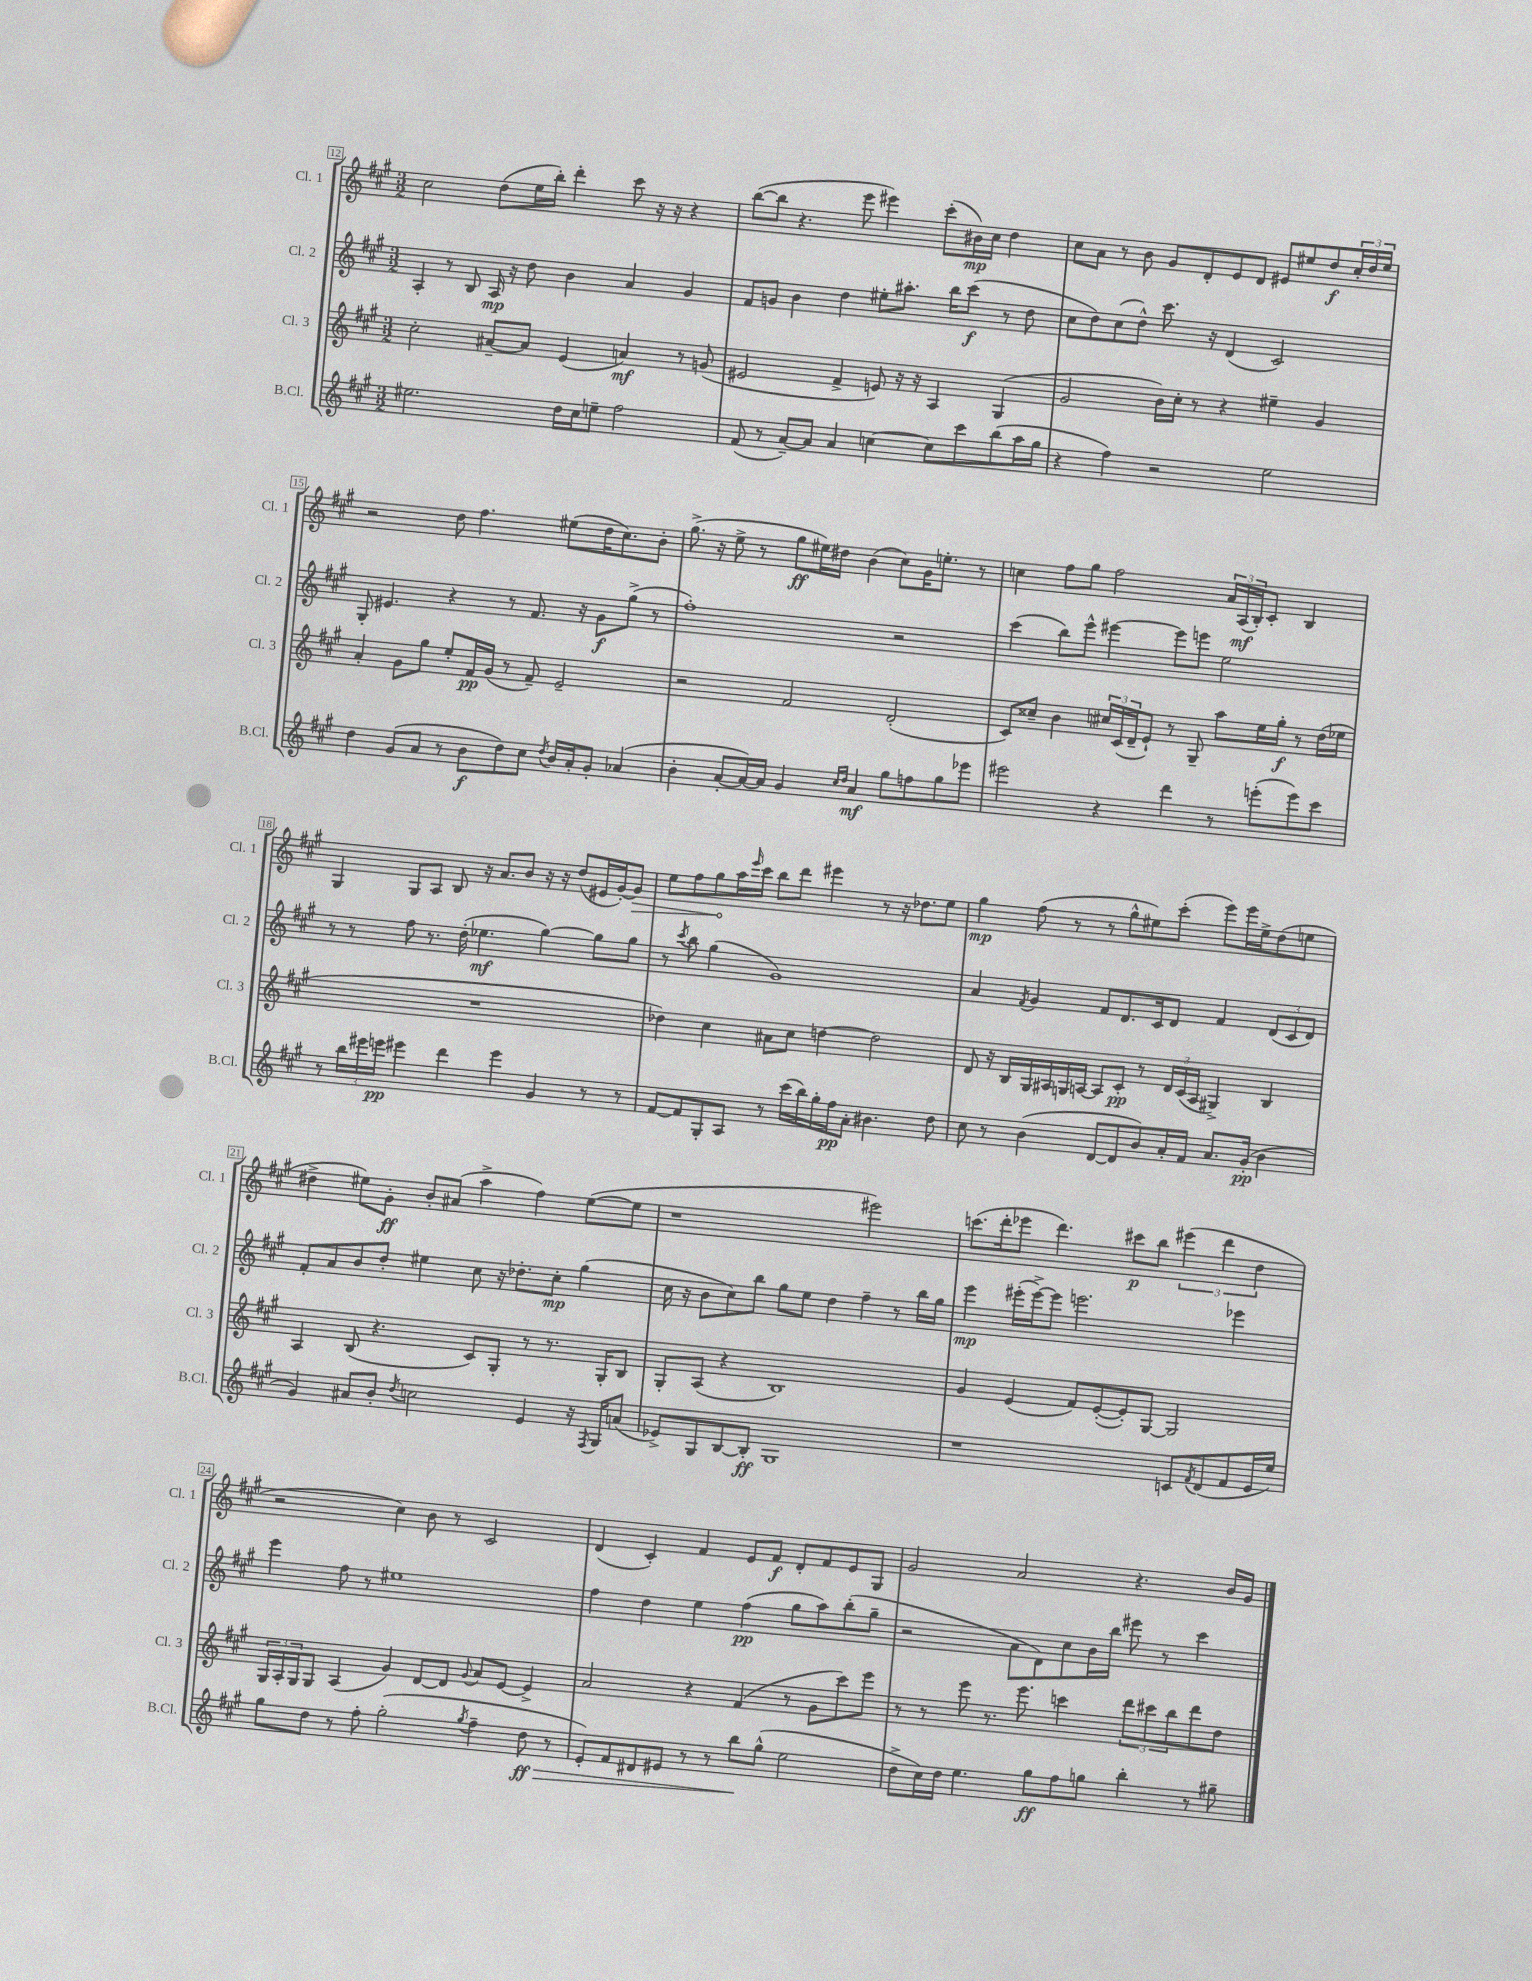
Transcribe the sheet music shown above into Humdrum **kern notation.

**kern	**kern	**kern	**kern
*staff4	*staff3	*staff2	*staff1
*clefG2	*clefG2	*clefG2	*clefG2
*k[f#c#g#]	*k[f#c#g#]	*k[f#c#g#]	*k[f#c#g#]
*M3/2	*M3/2	*M3/2	*M3/2
2.ee#	2cc#'	4A'	2cc#
.	.	8r	.
.	.	8B	.
.	[8a#~	16A	(8dd
.	.	16r	.
.	8a#]	8dd	16ee
.	.	.	16bb')
16dd	(4e	4b	4ddd'
16cc#	.	.	.
8ee~	.	.	.
2ff#	4a)	4a	8ccc#
.	.	.	16r
.	.	.	16r
.	8r	4g#	4r
.	(8g	.	.
=	=	=	=
(8f#	2e#	8f#	([8bb
8r	.	8g	8bb]
[8a~)	.	4b	4.r
8a]	.	.	.
4a	4f#^	4dd	.
.	.	.	8eee
[4cc	8e)	8ee#'	4eee#)
.	16r	8.aa#'	.
.	16r	.	.
8cc]	4A	.	(8ccc#'
.	.	16bb	.
8ccc#	.	(8ccc#	16b#)
.	.	.	16cc#
(8bb	(4G#	8r	4dd
16aa	.	8dd	.
16gg#	.	.	.
=	=	=	=
4r	2g#	8cc#	8cc#
.	.	8dd)	8a
4ff#)	.	(8cc#	8r
.	.	8dd^^)	8b
2r	16b)	8.ccc#	8g#
.	16cc#'	.	.
.	8r	.	8d'
.	.	16r	.
.	4r	(4d	8e
.	.	.	8d
2ee	4ee#~	2c#)	8e#
.	.	.	8ee#
.	4g#	.	8dd
.	.	.	24cc#'
.	.	.	24dd
.	.	.	24ee#
=	=	=	=
4dd	4a'	8G#'	2r
.	.	4.e#	.
(8g#	8g#	.	.
8a	8gg#	.	.
8r	8ee'	4r	8dd
8b	16f#	.	4.ff#
.	(16g#	.	.
8dd)	8r	8r	.
8cc#	8f#~)	8.f#	.
8qdd	.	.	.
16b	2e~	.	(8ee#
16a'	.	16r	.
8g#'	.	8g#	16dd
.	.	.	8.cc#)
(4a-	.	(8gg#^	.
.	.	8r	8b'
=	=	=	=
4b'	2r	1ff#')	(8.gg#^
.	.	.	16r
[8a'	.	.	8ee^
16a_)	.	.	8r
16a]	.	.	.
4g#	2f#	.	8gg#
.	.	.	16ee#)
.	.	.	16dd#
16qqcc#	.	.	.
16qqdd	.	.	.
4a	.	.	(4b
8gg#	(2d'	2r	8cc#)
8ff	.	.	16g#
.	.	.	8.ee'
8gg#	.	.	.
8eee-	.	.	8r
=	=	=	=
2eee#	8c#)	(4ccc#	4cc
.	8cc##~	.	.
.	4b	8bb)	8ff#
.	.	8eee^^	8gg#
4r	24cc#	[4eee#	2ff#
.	(24c#	.	.
.	24d~	.	.
.	8e`)	.	.
4ddd	8r	8eee#]	.
.	8G#~	8eee	.
8r	8aa	2ee	24a
.	.	.	(24A
.	.	.	24B')
(8eee'	16ee	.	8c#'
.	16gg#'	.	.
8eee)	8r	.	4B
8ccc#	(16dd	.	.
.	16ee-	.	.
=	=	=	=
8r	1.r	8r	4G#
24bb	.	8r	.
24eee#	.	.	.
24eee	.	.	.
4eee#	.	8ff#	8G#
.	.	8.r	8A
4ddd	.	.	8B
.	.	(16dd'	.
.	.	4.ee-	16r
.	.	.	8.a
4eee#	.	.	.
.	.	.	8b
4g#	.	[4gg#)	16r
.	.	.	16r
.	.	.	(8dd
8r	.	8gg#]	16e#
.	.	.	[16g#')
8r	.	8gg#	8g#]
=	=	=	=
[8f#	4dd-)	8r	8ee
.	.	8qccc#	.
8f#]	.	8bb	8ff#
8G#'	4cc#	(4gg#	8gg#
8A	.	.	16aa
.	.	.	16qqeee
.	.	.	16ccc#
8r	8a#	1g#)	8bb
(16ccc#	8cc#	.	8ddd
16bb)	.	.	.
16gg#'	[4dd	.	4eee#
16ff#	.	.	.
8a'	.	.	.
4.b#	2dd]	.	8r
.	.	.	16r
.	.	.	8.dd-
8dd	.	.	8ee
=	=	=	=
8cc#	8d	4a	4gg#
8r	16r	.	.
.	16B	.	.
.	.	8qf#	.
(4b	16G#	4g#	(8ff#
.	16A#	.	.
.	16G	.	8r
.	[16A	.	.
[8d	8A]	8f#	8r
8d]	8c#'	8.d	8gg#^^
8b)	8r	.	8ee#)
.	.	16c#	.
16a'	24d	8d	(8ccc#'
.	(24c#	.	.
16f#	.	.	.
.	24A	.	.
8.a	4G#^)	4f#	8eee)
.	.	.	16eee
(16g#'	.	.	16ee#^
4b	4B	(12d	(8dd
.	.	12c#	.
.	.	.	8ee
.	.	12d)	.
=	=	=	=
4g#)	4A	8f#'	4dd#^
.	.	8a	.
8a#	(8B	8b	8ee#)
8b'	4.r	8dd'	8g#'
8qdd	.	.	.
2cc	.	4ee#	8b'
.	.	.	(8a#
.	8c#)	8cc#	4aa^
.	8G#'	16r	.
.	.	8.dd-'	.
4e	8r	.	4ff#)
.	8.r	8cc#'	.
16r	.	(4gg#	([8ee#
8qF#	.	.	.
16G#	16G#'	.	.
(8a	8B	.	8ee#]
=	=	=	=
8e-^)	8G#'	16cc#	1r
.	.	16r	.
8G#	(8A	8b	.
[8B	4r	8cc#)	.
8B']	.	8bb	.
1G#	1B)	8gg#	.
.	.	8ee	.
.	.	4dd	.
.	.	4ff#~	2eee#)
.	.	8r	.
.	.	16bb	.
.	.	16gg#	.
=	=	=	=
1r	4g#	4eee	(8.ccc
.	.	.	16ddd'
.	(4e	(16eee#'	8eee-
.	.	[16eee#^)	.
.	.	8eee#]	4.ddd)
.	8f#)	2.eee	.
.	([8e'	.	.
.	8e'])	.	8ccc#
.	[8G#	.	8bb
8c	2G#]	.	(6eee#
8qf#	.	.	.
(8d	.	.	.
.	.	.	6ddd
8f#	.	4eee-	.
.	.	.	6dd
16e	.	.	.
16ee)	.	.	.
=	=	=	=
8gg#	24G#	4eee	2r
.	24A'	.	.
.	24G#	.	.
8dd	8G#	.	.
8r	(4A	8ff#	.
8ff#'	.	8r	.
(2gg#'	4g#)	1ee#	4cc#)
.	[8d	.	8b
.	8d]	.	8r
8qgg#	8qqg#	.	.
4ff#~	8a	.	2c#
.	[8e	.	.
8dd	4e^]	.	.
8r	.	.	.
=	=	=	=
8e')	2a	4ff#	(4d
8f#	.	.	.
8d#	.	4dd	4c#')
8e#	.	.	.
8r	4r	4ee	4f#
8r	.	.	.
8bb	(4f#	(4ff#	8e
(8gg#^^	.	.	8f#
2ee	8r	8gg#	8d'
.	8g#	8aa)	8f#
.	8ccc#)	(8bb'	8e
.	8eee	8gg#~	8G#
=	=	=	=
8dd^	8r	2r	2g#
16cc#)	8r	.	.
16dd	.	.	.
4.ee	8eee	.	.
.	8.r	.	.
.	.	8a	2a
.	8.eee	.	.
8gg#	.	8d)	.
8ff#	4ccc	8cc#	.
8gg	.	16b	.
.	.	16bb	.
4bb'	12ddd	8eee#	4.r
.	12ccc#	.	.
.	.	8r	.
.	12bb	.	.
8r	8ddd	4ccc#	.
8gg#~	8dd	.	16b
.	.	.	16g#
==	==	==	==
*-	*-	*-	*-
